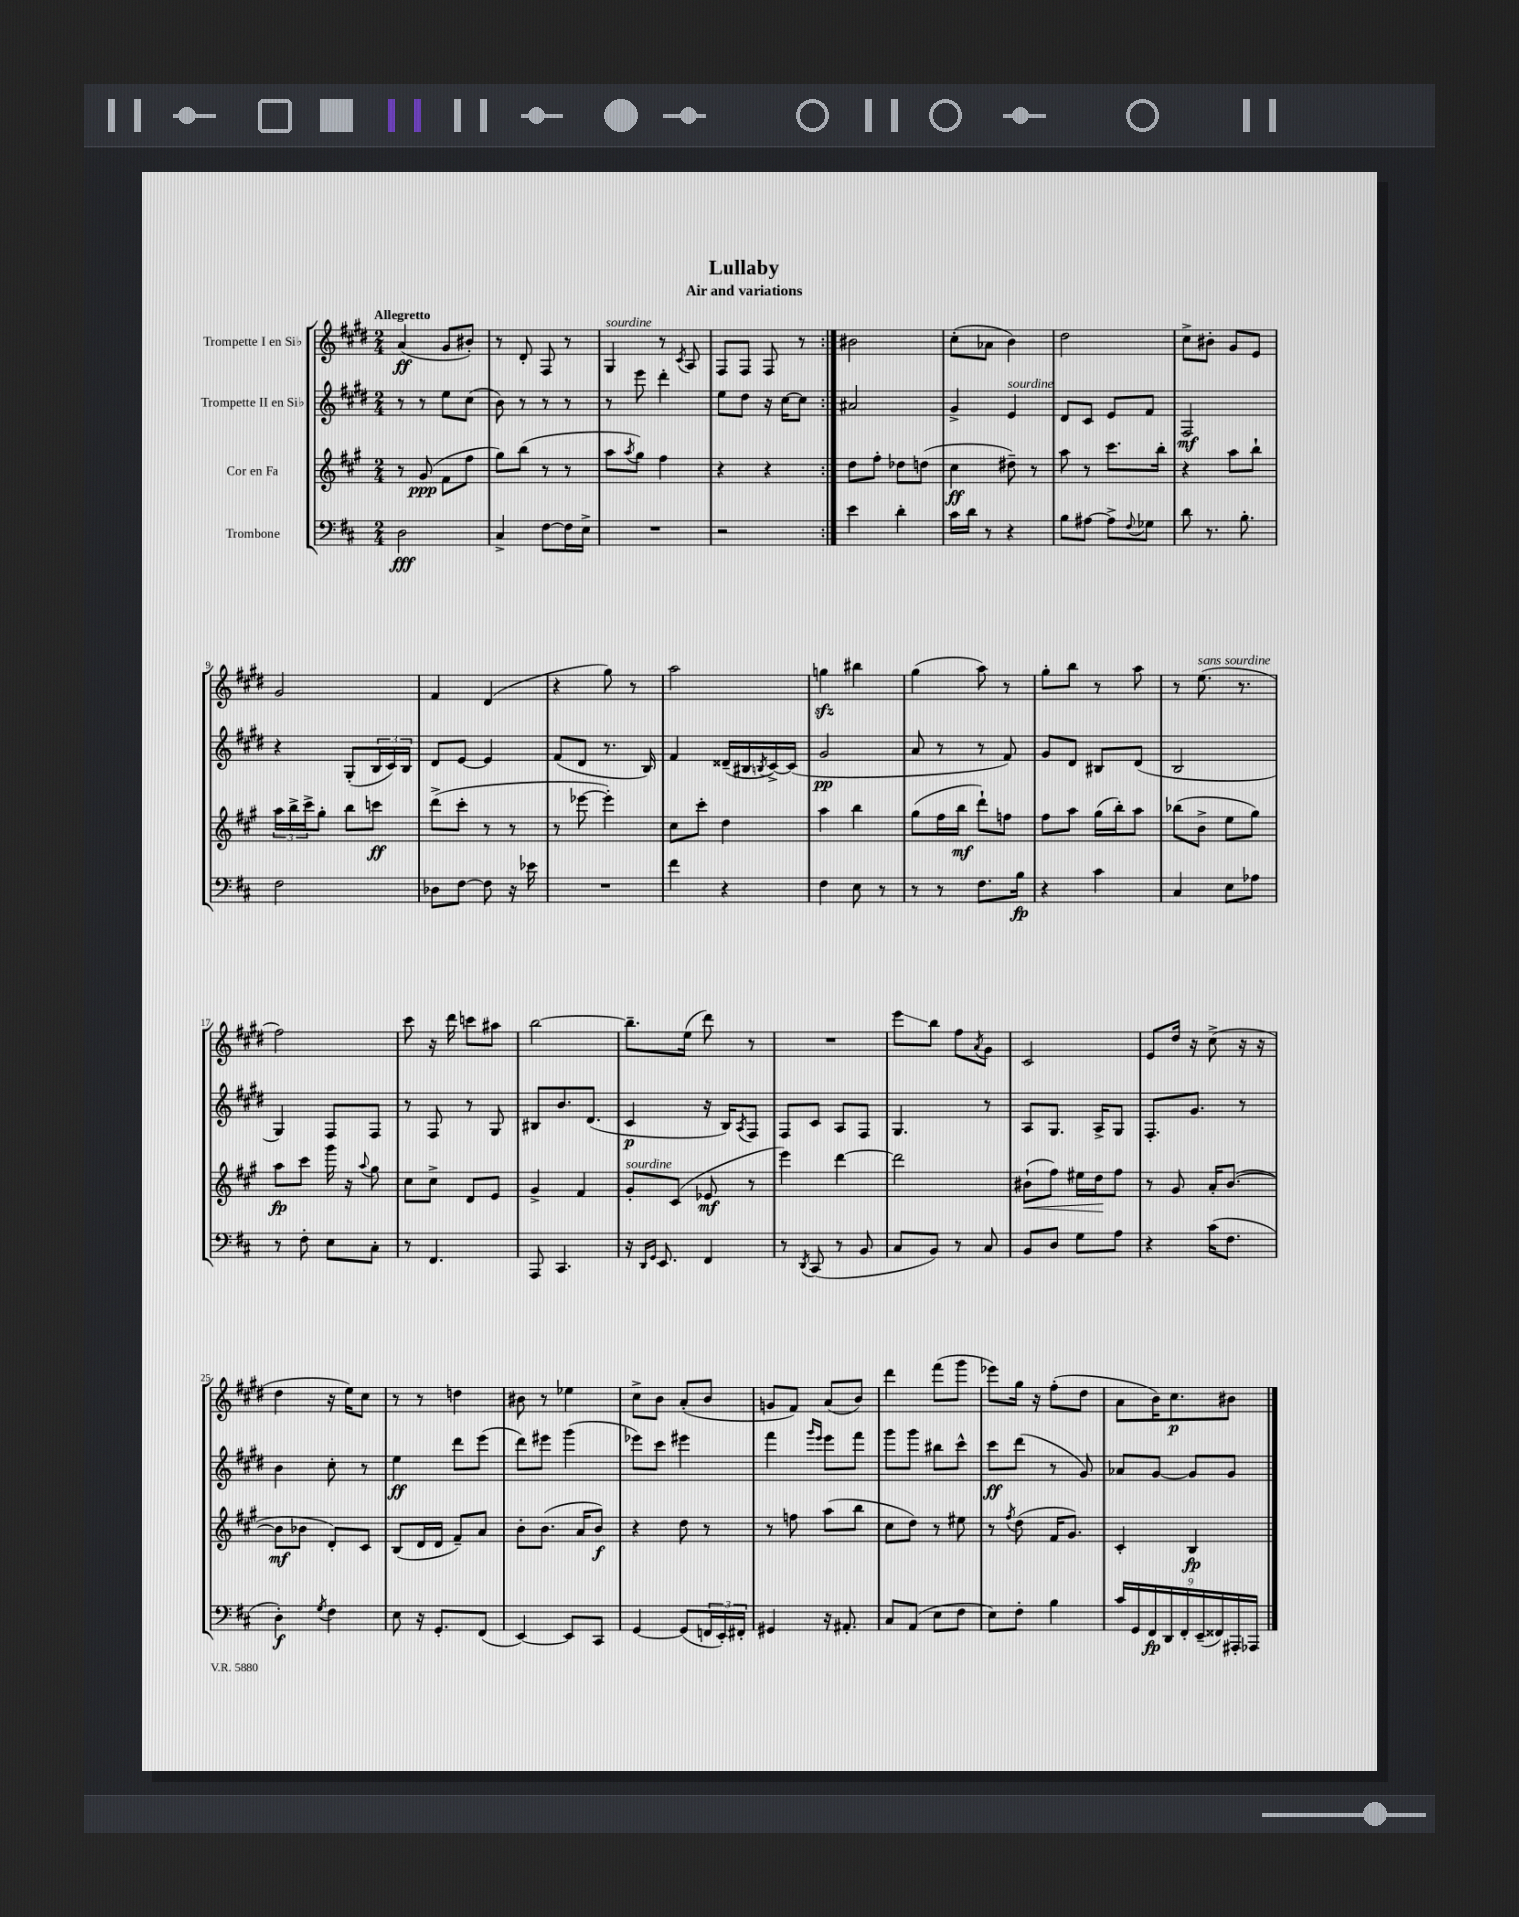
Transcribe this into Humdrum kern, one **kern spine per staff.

**kern	**kern	**kern	**kern
*staff4	*staff3	*staff2	*staff1
*clefF4	*clefG2	*clefG2	*clefG2
*k[f#c#]	*k[f#c#g#]	*k[f#c#g#d#]	*k[f#c#g#d#]
*M2/4	*M2/4	*M2/4	*M2/4
2D	8r	8r	(4a
.	(8g#	8r	.
.	8f#	8ee	8g#
.	8ff#	(8cc#	8b#')
=	=	=	=
4C#^	8gg#)	8b)	8r
.	(8bb	8r	8d#'
[8F#	8r	8r	8F#
16F#]	8r	8r	8r
16E^	.	.	.
=	=	=	=
2r	8aa	8r	4G#
.	8qaa	.	.
.	8gg#)	8eee	.
.	4ff#	4ddd#'	8r
.	.	.	8qc#
.	.	.	8A
=	=	=	=
2r	4r	8ee	8F#
.	.	8dd#	8F#
.	4r	16r	8F#
.	.	[16cc#	.
.	.	8cc#]	8r
=:|!	=:|!	=:|!	=:|!
4e	8dd	2a#	2b#
.	8ff#'	.	.
4d'	8dd-	.	.
.	(8dd	.	.
=	=	=	=
16c#	4cc#	4g#^	(8cc#'
16d	.	.	.
8r	.	.	8a-
4r	8dd#~)	4e	4b)
.	8r	.	.
=	=	=	=
8B	8aa	8d#	2dd#
[8A#	8r	8c#	.
8A#^]	8.ccc#	8e	.
8qqF#	.	.	.
8G-	.	8f#	.
.	16bb'	.	.
=	=	=	=
8d	4r	2F#	8cc#^
8.r	.	.	8b#'
.	8aa	.	8g#
8.B'	.	.	.
.	8bb`	.	8e
=	=	=	=
2F#	24aa	4r	2g#
.	24bb^	.	.
.	24ccc#^	.	.
.	8gg#'	.	.
.	8bb	(8G#'	.
.	8ccc	24B	.
.	.	24c#)	.
.	.	24B	.
=	=	=	=
8D-	(8ddd^	8d#	4f#
[8F#	8ccc#'	[8e	.
8F#]	8r	4e]	(4d#
16r	8r	.	.
16e-	.	.	.
=	=	=	=
2r	8r	(8f#	4r
.	[8eee-	8d#	.
.	4eee-'])	8.r	8gg#)
.	.	.	8r
.	.	16B)	.
=	=	=	=
4f#	8cc#	4f#	2aa
.	8ccc#'	.	.
4r	4dd	(16d##~	.
.	.	16B#	.
.	.	8qB	.
.	.	[16c#^)	.
.	.	(16c#]	.
=	=	=	=
4F#	4aa	2g#	4gg
8E	4bb	.	4bb#
8r	.	.	.
=	=	=	=
8r	(8gg#	8a	(4gg#
8r	16ff#	8r	.
.	16bb	.	.
8.F#	8ddd`)	8r	8aa)
.	8ff	8f#)	8r
16B	.	.	.
=	=	=	=
4r	8ff#	8g#	8gg#'
.	8aa	8d#	8bb
4c#	(16gg#	8B#	8r
.	16bb')	.	.
.	8aa	(8d#	8aa
=	=	=	=
4C#	(8bb-	2B	8r
.	8b^	.	(8.ee
8E	8ee	.	.
.	.	.	8.r
8A-	8gg#)	.	.
=	=	=	=
8r	8aa	4G#)	2ff#)
8F#'	8ccc#	.	.
8E	16ggg#	8F#	.
.	16r	.	.
.	8qqaa	.	.
8C#'	8gg#	8F#	.
=	=	=	=
8r	8cc#	8r	8ccc#
4.FF#	8cc#^	8F#	16r
.	.	.	16ddd#
.	8d	8r	8ccc
.	8e	8G#	8aa#
=	=	=	=
8AAA	4g#^	8B#	[2bb
4.CC#	.	8.b	.
.	4f#	.	.
.	.	(8.d#	.
=	=	=	=
16r	8g#'	4c#	8.bb~]
16qqDD	.	.	.
16qqGG	.	.	.
8.EE	.	.	.
.	(8c#	.	.
.	.	.	(16ee
4FF#	8e-	16r	8ddd#)
.	.	16B)	.
.	.	8qA	.
.	8r	8F#	8r
=	=	=	=
8r	4eee)	8F#	2r
8qDD	.	.	.
(8CC#	.	8c#	.
8r	[4ddd	8A	.
8BB	.	8F#	.
=	=	=	=
8C#	2ddd]	4.G#	8eee
8BB)	.	.	8bb
8r	.	.	8ff#
.	.	.	8qa
8C#	.	8r	8g#
=	=	=	=
8BB	(8b#`	8A	2c#
8D	8ff#)	8.G#	.
8G	16ee#	.	.
.	16dd	16A^	.
8A	8ff#	8G#	.
=	=	=	=
4r	8r	8.F#'	8e
.	8g#	.	16dd#
.	.	8.g#	16r
(16c#	16a'	.	(8cc#^
8.F#	([8.b	.	.
.	.	8r	16r
.	.	.	16r
=	=	=	=
4D')	8b]	4b	4dd#
.	8b-	.	.
8qG	.	.	.
4F#	8d')	8cc#'	16r
.	.	.	16ee)
.	8c#	8r	8cc#
=	=	=	=
8E	(8B	4ee	8r
16r	16d	.	8r
8.GG'	16d	.	.
.	8f#~)	8ddd#	4dd
(8FF#	8a	(8eee	.
=	=	=	=
[4EE)	8b'	8ddd#)	8b#
.	(8.b	8eee#	8r
8EE]	.	(4ggg#	4ee-
.	16a	.	.
8CC#	8b)	.	.
=	=	=	=
[4GG	4r	8eee-)	8cc#^
.	.	8ccc#	8b
(8GG]	8dd	4eee#	(8a'
24FF	8r	.	8b
24EE')	.	.	.
24FF#'	.	.	.
=	=	=	=
4GG#	8r	4fff#	8g
.	8ff	.	8f#)
.	.	16qqggg#	.
.	.	16qqeee	.
16r	(8aa	8eee	(8a
8.AA#'	.	.	.
.	8bb	8fff#	8b)
=	=	=	=
8C#	8cc#	8ggg#	4ddd#
(8AA	8dd)	8ggg#	.
8E	8r	8bb#	(8fff#
8F#	8ee#	8ccc#^^	8ggg#
=	=	=	=
8E)	8r	8ccc#	8eee-)
.	8qff#	.	.
8F#'	(8dd	(8ddd#	16gg#
.	.	.	16r
4B	16f#	8r	(8ff#'
.	8.g#)	.	.
.	.	8g#)	8dd#
=	=	=	=
18c#	4c#'	8a-	8a
18GG	.	.	.
18FF#	.	.	.
.	.	[8g#	16b)
18DD	.	.	.
.	.	.	8.cc#
18FF#'	.	.	.
.	4B	8g#]	.
(18EE~	.	.	.
18FF##)	.	.	.
.	.	8g#	8b#
18AAA#'	.	.	.
18AAA-	.	.	.
==	==	==	==
*-	*-	*-	*-
